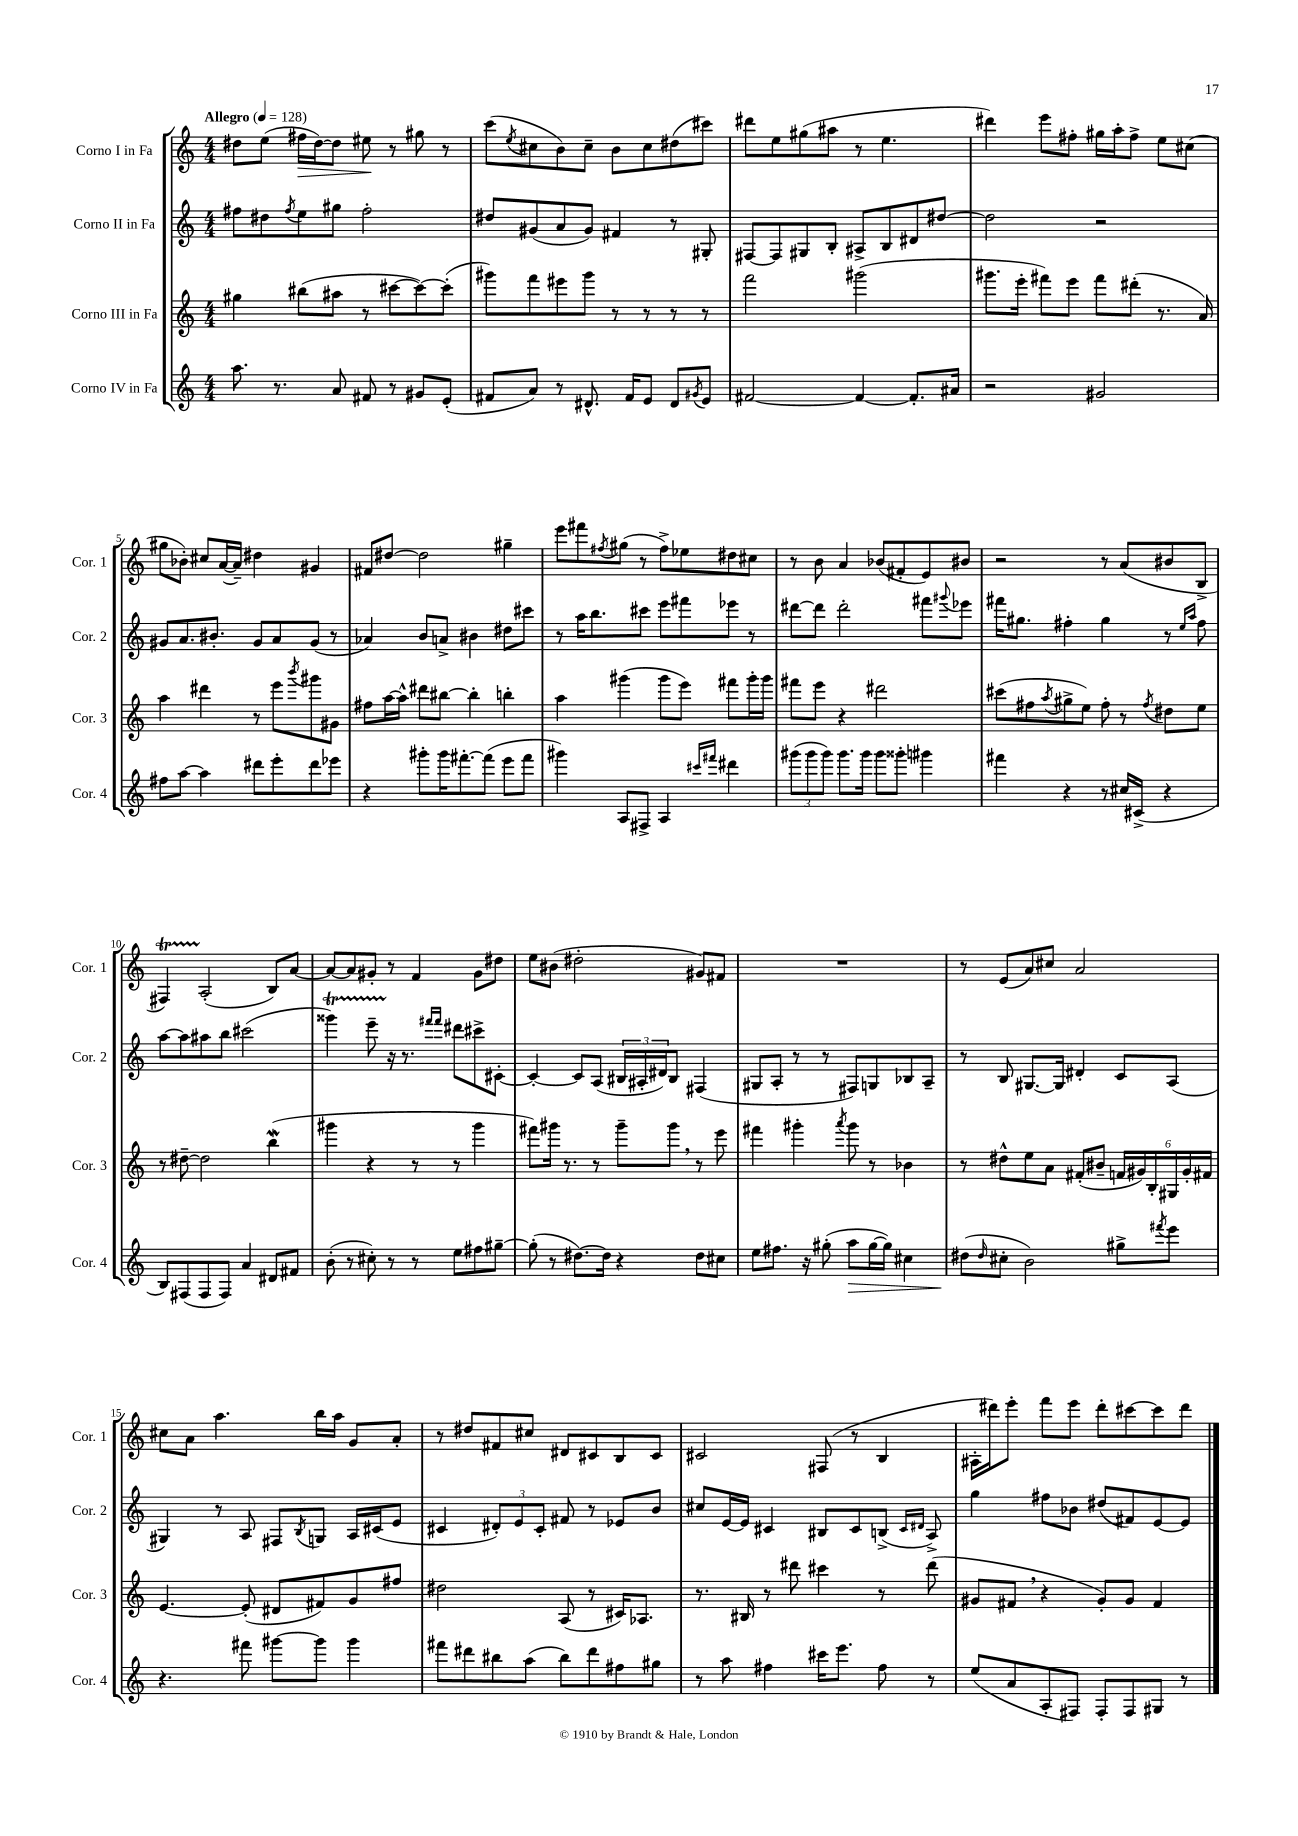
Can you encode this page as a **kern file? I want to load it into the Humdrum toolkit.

**kern	**kern	**kern	**kern
*staff4	*staff3	*staff2	*staff1
*clefG2	*clefG2	*clefG2	*clefG2
*k[]	*k[]	*k[]	*k[]
*M4/4	*M4/4	*M4/4	*M4/4
*MM128	*MM128	*MM128	*MM128
8.aa\	4gg#\	8ff#\L	8dd#\L
.	.	8dd#\	(8ee\J
8.r	.	.	.
.	.	8qff#/	.
.	(8bb#\L	8ee\	16ff#\LL
.	.	.	[16dd#\J)
8a/	8aa#\J	8gg#\J	8dd#\]J
8f#/	8r	2ff#'\	8ee#\
8r	[8ccc#\L	.	8r
8g#/L	8ccc#\_)	.	8gg#\
(8e'/J	(8ccc#'\]J	.	8r
=	=	=	=
8f#/L	8ggg#\L)	8dd#/L	(8ccc\L
.	.	.	8qee/
8a/J)	8fff\	(8g#/	8cc#\
8r	8eee#\	8a/	8b\)
8.d#^^/	8ggg#\J	8g#/J)	8cc#~\J
.	8r	4f#/	8b\L
16f#/LK	.	.	.
8e/J	8r	.	8cc#\
8d#/L	8r	8r	(8dd#\
8qg#/	.	.	.
8e/J	8r	8G#'/	8ccc#\J)
=	=	=	=
[2f#/	2fff\	[8F#/L	8ddd#\L
.	.	8F#/]	8ee\
.	.	8G#/	(8gg#\
.	.	8B'/J	8aa#\J
4f#/_	(2ggg#\	8A#^/L	8r
.	.	8B/	4.ee\
8.f#'/]L	.	8d#/	.
.	.	[8dd#/J	.
16a#/Jk	.	.	.
=	=	=	=
2r	8.ggg#\L	2dd#\]	4ddd#\)
.	16eee'\Jk	.	.
.	8fff#\L)	.	8eee\L
.	8eee\J	.	8ff#'\J
2g#/	8fff#\L	2r	16gg#\LL
.	.	.	16aa'\J
.	(8ddd#'\J	.	8ff#^\J
.	8.r	.	8ee\L
.	.	.	(8cc#\J
.	16a/)	.	.
=	=	=	=
8ff#\L	4aa\	8g#/L	8gg#\L
[8aa\J	.	8.a/	8b-'\J)
4aa\]	4ddd#\	.	8cc#/L
.	.	8.b#'/J	.
.	.	.	([16a/L
.	.	.	16a~/]JJ)
8ddd#\L	8r	8g#/L	4dd#\
8eee'\	8eee\L	8a/	.
.	8qbbb/	.	.
8ddd#\	8ggg#\	(8g#/J	4g#/
8eee-\J	8g#\J	8r	.
=	=	=	=
4r	8ff#\L	4a-/)	8f#/L
.	[16aa\L	.	[8dd#/J
.	16aa^^\]JJ	.	.
8ggg#'\L	8ddd#\L	8b/L	2dd#\]
16ggg#\K	[8bb#\J	8a^/J	.
[8.fff#'\	.	.	.
.	4bb#'\]	4b#\	.
(8fff#\]J	.	.	.
8eee\L	4bb'\	8dd#\L	4gg#~\
8fff#\J	.	8ccc#\J	.
=	=	=	=
4ggg#\)	4aa\	8r	8eee\L
.	.	16aa\LK	8fff#\
.	.	8.bb\	.
.	.	.	8qff#/
8A/L	(4ggg#\	.	(8gg#\J
8F#^/J	.	8ccc#\J	8r
4A/	8ggg#\L	8eee\L	8ff#^\L)
.	8eee\J)	8fff#\	8ee-\
16qqccc#/LL	.	.	.
16qqfff#/JJ	.	.	.
4ddd#\	8fff#\L	8eee-\J	8dd#\
.	16ggg#'\L	8r	8cc#\J
.	16ggg#\JJ	.	.
=	=	=	=
(12ggg#\L	8fff#\L	[8ddd#\L	8r
12ggg#\	.	.	.
.	8eee\J	8ddd#\]J	8b\
12ggg#\J)	.	.	.
8.ggg#\L	4r	2ddd#'\	4a/
16ggg#\Jk	.	.	.
8ggg#\L	2ddd#\	.	(8b-/L
8ggg##'\J	.	.	8f#'/
4ggg#\	.	8fff#\L	8e/)
.	.	8qqggg#/	.
.	.	8eee-\J	8b#/J
=	=	=	=
4fff#\	(8ccc#\L	16fff#\LK	2r
.	.	8.gg#\J	.
.	8ff#\	.	.
.	8qaa/	.	.
4r	8gg#^\	4ff#'\	.
.	8ee\J)	.	.
8r	8ff#'\	4gg#\	8r
16cc#/LL	8r	.	(8a/L
(16c#^/JJ	.	.	.
.	8qff#/	.	.
4r	8dd#\L	8r	8b#/
.	.	16qqee/LL	.
.	.	16qqaa/JJ	.
.	8ee\J	8ff#\	8B^/J
=	=	=	=
8B/L)	8r	[8aa\L	4F#/)
(8F#/	[8dd#~\	8aa\]	.
8F#/	2dd#\]	8aa#\	(2A'/
8F#/J)	.	8bb\J	.
4a/	.	(2ccc#\	.
8d#/L	(4bb\	.	8B/L)
8f#/J	.	.	[8a/J
=	=	=	=
(8b'\	4ggg#\	4ggg##\)	8a/_L
8r	.	.	8a/]
8cc#'\)	4r	8eee~\	8g#'/J
8r	.	16r	8r
.	.	8.r	.
8r	8r	.	4f/
.	.	16qqfff#/LL	.
.	.	16qqfff#/JJ	.
8ee\L	8r	8ddd#\L	.
8ff#\	4ggg#\	8ccc#^\	8g#\L
[8gg#~\J	.	[8c#'\J	8dd#\J
=	=	=	=
(8gg#'\]	8fff#\L)	4c#'/_	8ee\L
8r	16ggg#\Jk	.	(8b#\J
.	8.r	.	.
[8.dd#\L)	.	8c#/]L	2dd#'\
.	8r	(8A/J	.
16dd#\]Jk	.	.	.
4r	8ggg#~\L	24B#/LL	.
.	.	24A#'/	.
.	.	24d#/J)	.
.	8ggg#\J	8B#/J	.
8dd#\L	8r	(4F#/	8g#/L)
8cc#\J	8eee\	.	8f#/J
=	=	=	=
8ee\L	4fff#\	8G#/L	1r
8.ff#\J	.	8A'/J	.
.	4ggg#'\	8r	.
16r	.	.	.
(8gg#'\	.	8r	.
.	8qaaa/	.	.
8aa\L	8ggg#\	8F#/L)	.
[16gg#\L	8r	8G/	.
16gg#\]JJ)	.	.	.
4cc#\	4b-\	8B-/	.
.	.	8A~/J	.
=	=	=	=
(8dd#\L	8r	8r	8r
16qqdd#/	.	.	.
8cc#'\J	8dd#^^\L	8B/	(8e/L
2b\)	8ee\	[8.G#/L	8a/)
.	8a\J	.	8cc#/J
.	.	16G#/]Jk	.
.	(8f#'/L	4d#'/	2a/
.	8b#~/J	.	.
8gg#^\L	24f/LL	8c/L	.
.	24g#/)	.	.
.	24B'/	.	.
8qfff#/	.	.	.
8eee\J	24G#/	(8A/J	.
.	24g#'/	.	.
.	24f#/JJ	.	.
=	=	=	=
4.r	[4.e/	4G#/)	8cc#\L
.	.	.	8a\J
.	.	8r	4.aa\
8fff#\	(8e'/]	8A/	.
[8ggg#\L	8d#/L	8F#/L	.
.	.	8qB/	.
8ggg#\]J	8f#/)	8G/J	16bb\LL
.	.	.	16aa\JJ
4ggg#\	8g/	16A/LL	8g/L
.	.	(16c#/J	.
.	8ff#/J	8e/J	8a'/J
=	=	=	=
8fff#\L	2dd#\	4c#/	8r
8ddd#\	.	.	8dd#/L
8bb#\	.	12d#'/L)	8f#/
.	.	12e/	.
(8aa\J	.	.	8cc#/J
.	.	12c#'/J	.
8bb#\L)	(8A/	8f#/	8d#/L
8ddd#\	8r	8r	8c#/
8ff#\	16c#/LK)	8e-/L	8B/
.	8.A-/J	.	.
8gg#\J	.	8b/J	8c#/J
=	=	=	=
8r	8.r	8cc#/L	2c#/
8aa\	.	[16e/L	.
.	16B#/	16e/]JJ	.
4ff#\	8r	4c#/	.
.	8ddd#\	.	.
16ccc#\LK	4ccc#\	8B#/L	(8F#/
8.eee\J	.	.	.
.	.	8c#/	8r
8ff#\	8r	(8B^/J	4B/
.	.	16qqc#/LL	.
.	.	16qqd#/JJ	.
8r	(8ddd#\	8A^/)	.
=	=	=	=
(8ee/L	8g#/L	4gg\	16A#'\LL
.	.	.	16ddd#\J)
8a/	8f#/J	.	8eee'\J
8A'/	4r	8ff#\L	8fff\L
8F#/J)	.	8b-\J	8eee\J
8F#'/L	8g#'/L)	(8dd#/L	8ddd#'\L
8F#/	8g#/J	8f#/)	[8ccc#\
8G#/J	4f#/	[8e/	8ccc#\]
8r	.	8e/]J	8ddd#\J
==	==	==	==
*-	*-	*-	*-
